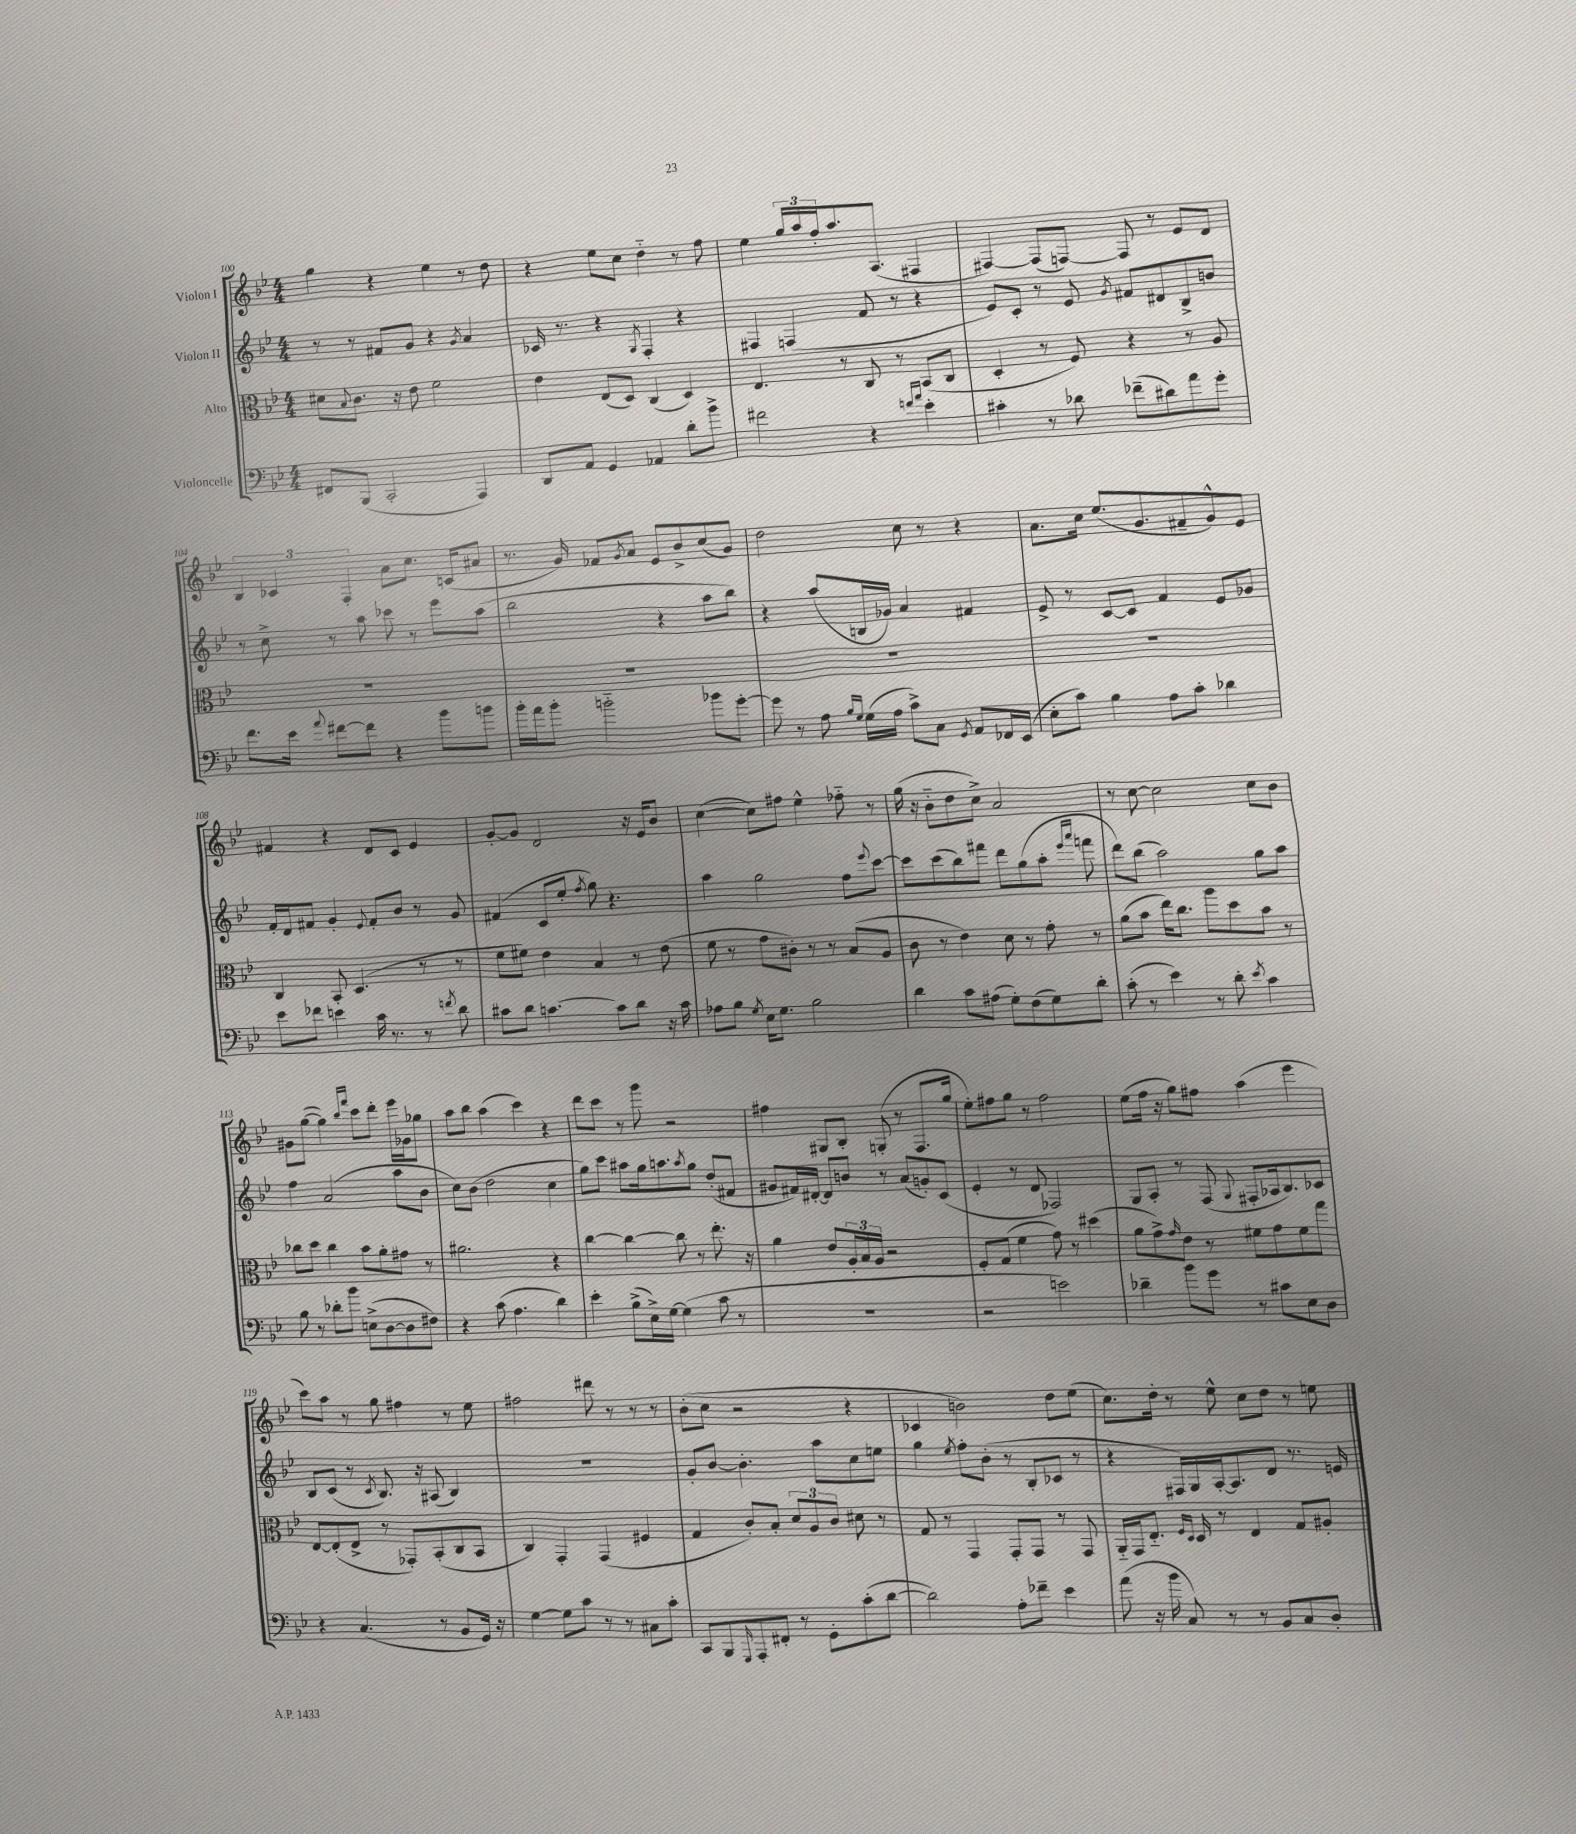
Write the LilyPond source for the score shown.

<<
\new StaffGroup <<
\new Staff = "s0" \with { instrumentName = "Violon I" } {
    \clef treble \key bes \major \numericTimeSignature \time 4/4
    g''4 r4 ees''4 r8 d''8 |
    r4 ees''8 c''8 d''4-_ r8 f''8 |
    ees''4 \tuplet 3/2 { g''16 a''16 f''16-. } a''8. a8.( fis4 |
    fis4~) fis8( f8~) f8 r8 ees'8 d'8 |
    \tuplet 3/2 { bes4 ces'4 f4-. } a'8 c''8. c'16( ais'8 |
    r8. g'16) fes'8 \acciaccatura { g'8 } a'8 ees'8 bes'8-> c''8( g'8) |
    d''2 c''8 r8 r4 |
    a'8. c''16 ees''8.( g'8. fis'8-- g'8-^) ees'8 |
    fis'4 r4 d'8 c'8 ees'4 |
    g'8~-. g'8 d'2 r16 ees'16 bes'8 |
    c''4~( c''8) fis''8 ees''4-^ fes''8-_ r8 |
    g''16( r16 bes'8-_ d''8 c''8->) a'2 |
    r8 c''8~ c''2 c''8 bes'8 |
    gis'8 g''8~( g''4) \grace { bes''16 f'''16 } c'''8 d'''8-. ees'''16 ges'16 ges''8 |
    a''8 bes''8 a''4( c'''4) r4 |
    d'''8 c'''8 r8 g'''8 r2 |
    fis''4 gis8 bes8-. g8-.( r8 f8. g''16 |
    ees''8-.) fis''8 g''8 r8 fis''2 |
    ees''8( f''16 r16 g''8) fis''8 a''4( ees'''4 |
    c'''8) a''8 r8 g''8 fis''4 r8 ees''8 |
    fis''2 dis'''8 r8 r8 r8 |
    bes'8-.( c''8 r2 r4 |
    ces'4 b'2) d''8 ees''8( |
    c''8.) d''16-. r8 ees''8-^ c''8 d''8 r8 e''8 \bar "|." |
}
\new Staff = "s1" \with { instrumentName = "Violon II" } {
    \clef treble \key bes \major \numericTimeSignature \time 4/4
    r8 r8 fis'8 g'8 r4 \acciaccatura { g'8 } a'4 |
    ces'16 r8. r4 \acciaccatura { g8 } f4-. r4 |
    fis4 f4( f'8 r8 r4 |
    ees'8) c'8-. r8 ees'8 \acciaccatura { g'8 } fis'8 dis'8 bes8-> b'8 |
    r8 c''8-> r8 a''8 ces'''8 r8 ees'''8 a''8( |
    bes''2 r4 a''8 bes''8) |
    r4 a''8( b16 ges'16) a'4 fis'4 |
    ees'8-> r8 c'8~ c'8 f'4 ees'8 ges'8 |
    f'16-. d'16 fis'8 g'4-. \appoggiatura { ees'8 } fis'8-. bes'8 r8 g'8 |
    fis'4( c'8 ees''8-. \acciaccatura { f''8 } g''8) r4. |
    a''4 g''2 f''8 \appoggiatura { ees'''8 } c'''8~ |
    c'''8 c'''8( bes''8) fis'''8 d'''8 g''8( a''8-. \grace { ees'''16 a'''16 } f'''8 |
    d'''8) bes''8( a''2) g''8 a''8 |
    f''4 a'2( a''8 bes'8 |
    c''8) bes'8( d''2 c''4 |
    g''8) c'''8 ais''8 g''16 a''8. \acciaccatura { a''8 } g''8 d''8-.( fis'8 |
    gis'8 fis'16) dis'16~-. dis'8 b'8 r8 a'8( g'8-.) c'8( |
    ees'4-. r8 d'8 fes2) |
    g8 a8-. r8 f8( \appoggiatura { g8 } fis8-. aes16 bes8.) ces'8 |
    bes8 c'8( r8 \acciaccatura { c'8 } bes8.) r16 ais8( bes4) |
    R1 |
    g'8-. bes'8~ bes'4.-. a''8 c''8 e''8 |
    g''4 \acciaccatura { ees''8 } f''8-. bes'8-.( r8 bes8-. ces'8 r8 |
    r4 fis16) g16 a16~-. a8. d'8 r8. e'16 \bar "|." |
}
\new Staff = "s2" \with { instrumentName = "Alto" } {
    \clef alto \key bes \major \numericTimeSignature \time 4/4
    dis'8 \appoggiatura { bes8 } c'8. r16 ees'8 f'2 |
    ees'4 ees8( d8) c4( d4) |
    ees4. r8 c8 r8 bes,8( c8 |
    d4-. r8 f8) r4 r8 a8 |
    R1 |
    R1 |
    R1 |
    R1 |
    c4 bes,8-. d4.( r8 r8 |
    f'8 fis'8) ees'4 bes4 r8 ees'8( |
    f'8 r8 g'8 cis'8-.) r8 r8 bes8( a8 |
    c'8 r8 ees'4) d'8 r8 g'8-. r8 |
    a'8( bes'8 ees''16) c''8. a''8 d''8 bes'8 r8 |
    ces''8 d''8 ces''4 bes'8 a'8-. gis'8 r8 |
    ais'2. r4 |
    c''4~ c''4~ c''8 r8 ees''8.-. r16 |
    a'4 ees'8 \tuplet 3/2 { a16-. bes16 a16 } r2 |
    f8-. g8( f'4 g'8) r8 dis''4( |
    a'8 g'8->) \grace { g'16 } ees'8 r8 fis'8 g'8 fis'8 g''8 |
    ees8~ ees8-.( ees8-> r8 ges,8-.) bes,8-.( c8 bes,8 |
    c4) g,4-. g,4( fis4 |
    g4 c'8-.) bes8-. \tuplet 3/2 { d'8 a8 c'8 } dis'8 r8 |
    g8 r8 g,4 g,8-. g,8 r8 g,8 |
    a,16-_ g,16 ees8.-_ \grace { f16 d16 } d16 r8 ees4 g8 ais8-. \bar "|." |
}
\new Staff = "s3" \with { instrumentName = "Violoncelle" } {
    \clef bass \key bes \major \numericTimeSignature \time 4/4
    fis,8 bes,,8( c,2-. a,,4) |
    d,8 a,8 g,4 aes,4 d'8-. bes'8-> |
    fis'2 r4 \grace { f'16 a'16 } ees'4-. |
    cis'4-. r8 des'8 fes'8--( dis'8) a'8 g'8-. |
    f'8. ees'16 \appoggiatura { a'8 } fis'8~ fis'8 r4 bes'8 b'8 |
    bes'16-. a'16 bes'8-. b'2-_ bes'8 g'8~-. |
    g'8 r8 a8 \grace { bes16 g16 } g16( a16 c'8->) c8 \acciaccatura { g,8 } a,8 fes,16 ees,16( |
    ees8-. c'8) bes4 a8 c'8-. des'4 |
    ees'8 fes'8 e'4 c'16 r8. r8 \acciaccatura { f'8 } d'8 |
    cis'8 d'8 c'4.~ c'8 d'8 r16 c'16 |
    aes8 bes8 \acciaccatura { g8 } ees16 g8. bes2 |
    d'4 c'8 ais8( g8-.) f8( g8) d'8-. |
    c'8-.( r8 ees'4) r8 d'8-. \acciaccatura { ees'8 } c'4 |
    bes8 r8 des'8-. bes'8 e8->( d8~ d8 fis8) |
    r4 c'8( a4. d'4) |
    ees'4-. bes8->( ees16->) g16~ g4( c'8 r8 |
    R1 |
    r2 e'2) |
    des'4-- bes'8 g'8 r8 cis'8 ees8 d8 |
    r4 c4.( r8 bes,8 g,16) r16 |
    g4~ g8 c'8 r8 r8 cis8 c'8-. |
    c,8 bes,,8 \grace { g,,16 } a,,8-. fis,8-. r8 g,8-. c'8-.( d'8~ |
    d'2) a8-. fes'8-- ees'4 |
    a'8( r16 bes'16 c8) r8 r8 bes,8 c8 d8-. \bar "|." |
}
>>
>>
\layout { \context { \Score currentBarNumber = #100 } }
